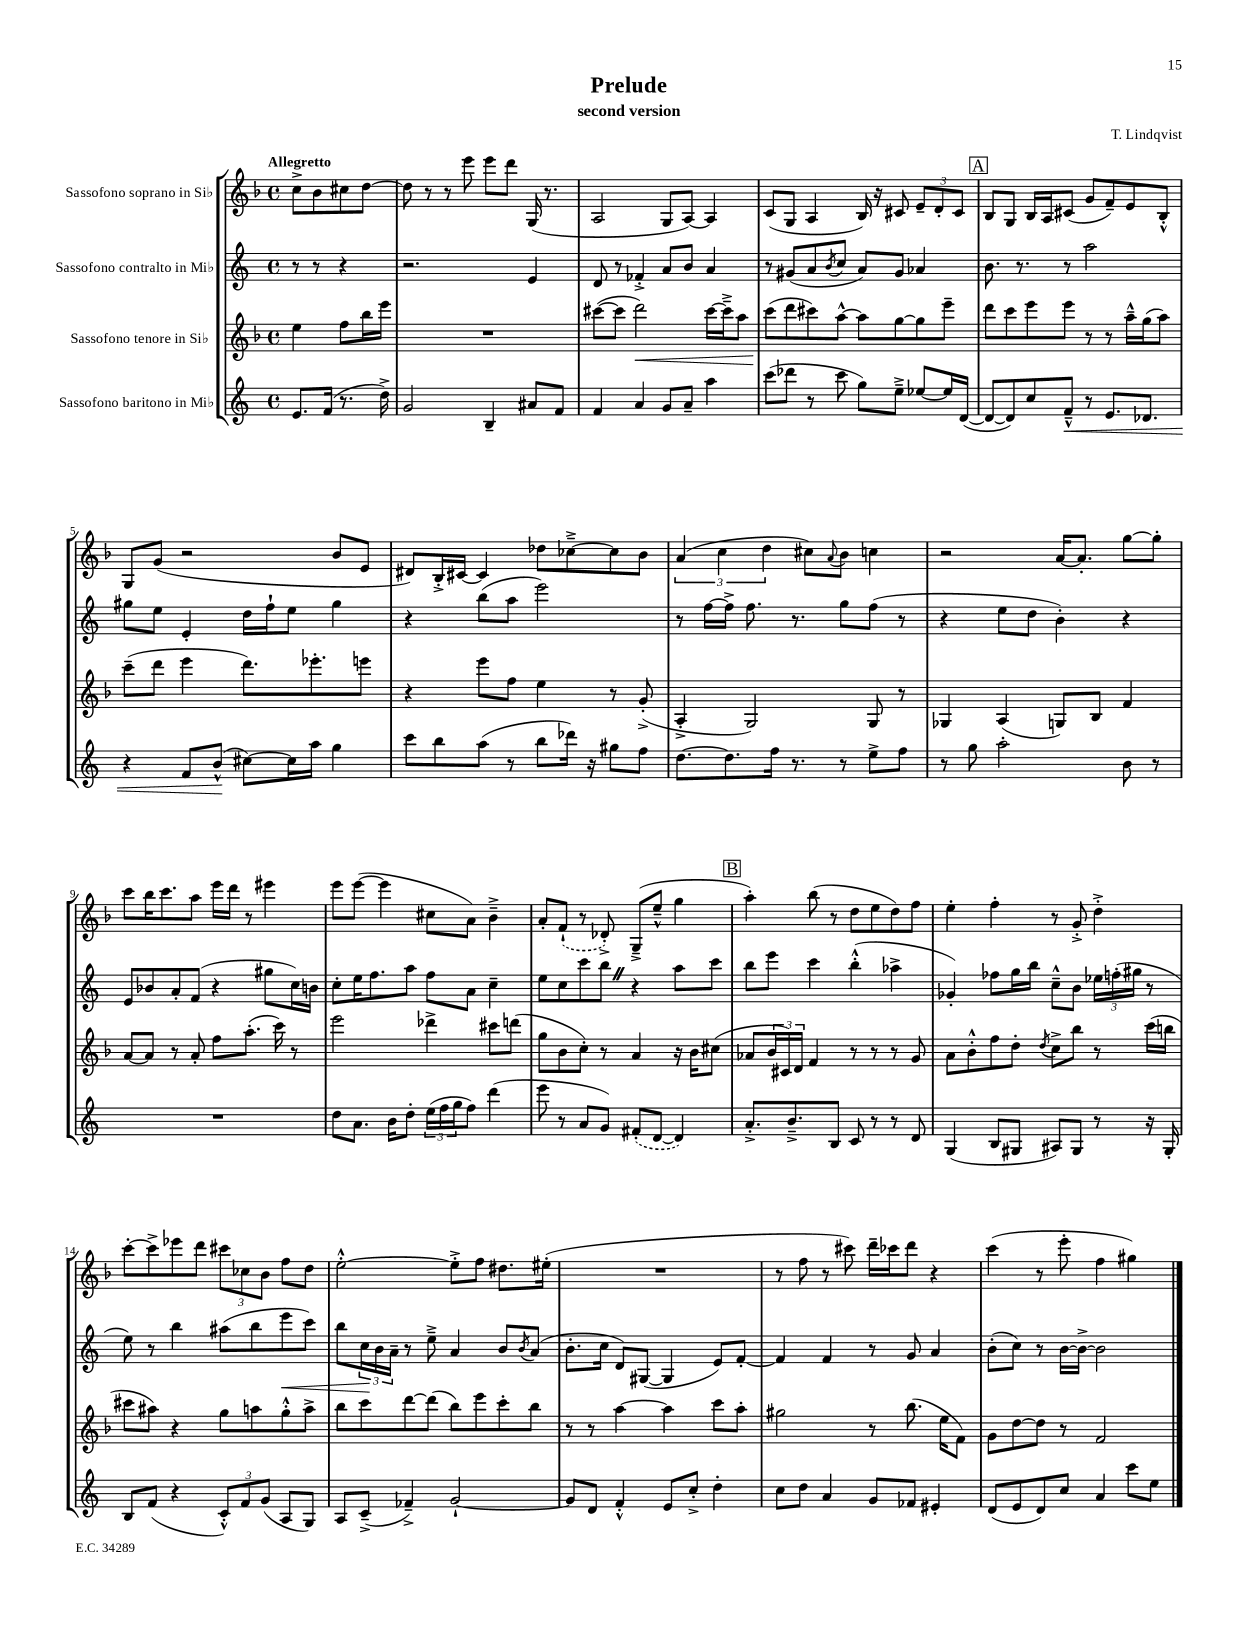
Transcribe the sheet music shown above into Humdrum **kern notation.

**kern	**dynam	**kern	**dynam	**kern	**dynam	**kern
*part4	*part4	*part3	*part3	*part2	*part2	*part1
*staff4	*staff4	*staff3	*staff3	*staff2	*staff2	*staff1
*I"Sassofono baritono in Mi♭	*	*I"Sassofono tenore in Si♭	*	*I"Sassofono contralto in Mi♭	*	*I"Sassofono soprano in Si♭
*clefG2	*	*clefG2	*	*clefG2	*	*clefG2
*k[]	*	*k[b-]	*	*k[]	*	*k[b-]
*M4/4	*	*M4/4	*	*M4/4	*	*M4/4
*met(c)	*	*met(c)	*	*met(c)	*	*met(c)
=	=	=	=	=	=	=
!	!	!	!	!	!	!LO:TX:a:B:t=Allegretto
8.e/L	.	4ee\	.	8r	.	8cc^\L
.	.	.	.	8r	.	8b-\
(16f/Jk	.	.	.	.	.	.
8.r	.	8ff\L	.	4r	.	8cc#X\
.	.	16bb-\L	.	.	.	[8dd\J
16dd^\)	.	16eee\JJ	.	.	.	.
=1	=1	=1	=1	=1	=1	=1
2g/	.	1r	.	2.r	.	8dd\]
.	.	.	.	.	.	8r
.	.	.	.	.	.	8r
.	.	.	.	.	.	8eee\
4B~/	.	.	.	.	.	8eee\L
.	.	.	.	.	.	8ddd\J
8a#X/L	.	.	.	4e/	.	(16G/
.	.	.	.	.	.	8.r
8f/J	.	.	.	.	.	.
=2	=2	=2	=2	=2	=2	=2
4f/	.	([8ccc#X\L	.	8d/	.	2A/
.	.	8ccc#\J]	.	8r	.	.
!	!	!	!LO:HP:b	!	!	!
4a/	.	2ddd\)	<	4f-X'^/	.	.
8g/L	.	.	.	8a/L	.	8G/L
8a~/J	.	.	.	8b/J	.	[8A/J)
4aa\	.	[16ccc#\LL	.	4a/	.	4A/]
.	.	16ccc#~^\J]	.	.	.	.
.	.	8aa\J	.	.	.	.
=3	=3	=3	=3	=3	=3	=3
(8ccc\L	.	(8ccc\L	.	8r	.	(8c/L
8ddd-X\J	.	8ddd\	[	(8g#X/L	.	8G/J
8r	.	8ccc#X\)	.	8a/	.	4A/
.	.	.	.	8qb/	.	.
8ccc\	.	[8aa^^\J	.	8cc/J	.	.
8gg\L)	.	8aa\L]	.	8a/L)	.	16B-/)
.	.	.	.	.	.	16r
8ee~^\J	.	[8gg\	.	8g#/J	.	8c#X/
[8ee-X/L	.	8gg\]	.	4a-X/	.	12e~/L
.	.	.	.	.	.	12d'/
16ee-/L]	.	8eee~\J	.	.	.	.
.	.	.	.	.	.	12c#/J
([16d/JJ	.	.	.	.	.	.
!!LO:REH:place=s1:t=A
=4	=4	=4	=4	=4	=4	=4
8d/L_	.	8ddd\L	.	8.b\	.	8B-/L
8d/])	.	8ccc\	.	.	.	8G/J
.	.	.	.	8.r	.	.
8cc/	.	8eee\	.	.	.	16B-/LL
.	.	.	.	.	.	16A/J
!	!LO:HP:b	!	!	!	!	!
8f~^^/J	<	8eee\J	.	8r	.	(8c#X/J
8r	.	8r	.	2aa\	.	8g/L
8.e/L	.	8r	.	.	.	8f~/)
.	.	16aa~^^\LL	.	.	.	8e/
8.d-X/J	.	(16gg\J	.	.	.	.
.	.	8aa\J)	.	.	.	8B-'^^/J
!!LO:LB:g=z
=5	=5	=5	=5	=5	=5	=5
4r	.	(8ccc~\L	.	8gg#X\L	.	8G/L
.	.	8ddd\J	.	8ee\J	.	(8g/J
8f/L	.	4eee\	.	4e'/	.	2r
(8b^^/J	.	.	.	.	.	.
[8cc#X\L)	[	8.ddd\L)	.	16dd\LL	.	.
.	.	.	.	16ff`\J	.	.
16cc#\L]	.	.	.	8ee\J	.	.
16aa\JJ	.	8.eee-X'\	.	.	.	.
4gg\	.	.	.	4gg#\	.	8b-/L
.	.	8eeen\J	.	.	.	8e/J
=6	=6	=6	=6	=6	=6	=6
8ccc\L	.	4r	.	4r	.	8d#X/L)
8bb\	.	.	.	.	.	16B-'^/L
.	.	.	.	.	.	[16c#X/JJ
(8aa\J	.	8eee\L	.	(8bb\L	.	4c#/]
8r	.	8ff\J	.	8aa\J	.	.
8bb\L	.	4ee\	.	2eee\)	.	8dd-X\L
16ddd-X\Jk)	.	.	.	.	.	[8cc-X~^\
16r	.	.	.	.	.	.
8gg#X\L	.	8r	.	.	.	8cc-\]
8ff\J	.	(8g'^/	.	.	.	8b-\J
=7	=7	=7	=7	=7	=7	=7
[8.dd\L	.	4A'^/	.	8r	.	(6a/
.	.	.	.	[16ff\LL	.	.
.	.	.	.	.	.	6cc\
8.dd\]	.	.	.	16ff^\JJ]	.	.
.	.	2G/)	.	8.ff\	.	.
.	.	.	.	.	.	6dd\
16ff\Jk	.	.	.	.	.	.
8.r	.	.	.	8.r	.	.
.	.	.	.	.	.	8cc#X\L)
.	.	.	.	.	.	8qqa/
8r	.	.	.	8gg\L	.	8b-\J
8ee^\L	.	8G/	.	(8ff\J	.	4ccn\
8ff\J	.	8r	.	8r	.	.
=8	=8	=8	=8	=8	=8	=8
8r	.	4G-X/	.	4r	.	2r
8gg\	.	.	.	.	.	.
2aa'\	.	(4A/	.	8ee\L	.	.
.	.	.	.	8dd\J	.	.
.	.	8Gn/L)	.	4b'\)	.	[16a/KL
.	.	.	.	.	.	8.a'/J]
.	.	8B-/J	.	.	.	.
8b\	.	4f/	.	4r	.	[8gg\L
8r	.	.	.	.	.	8gg'\J]
!!LO:LB:g=z
=9	=9	=9	=9	=9	=9	=9
1r	.	[8a/L	.	8e/L	.	8ccc\L
.	.	8a/J]	.	8b-X/	.	16bb-\K
.	.	.	.	.	.	8.ccc\
.	.	8r	.	8a'/	.	.
.	.	8a'/	.	(8f/J	.	8aa\J
.	.	8ff\L	.	4r	.	16eee\LL
.	.	.	.	.	.	16ddd\JJ
.	.	(8.aa'\J	.	.	.	8r
.	.	.	.	8gg#X\L	.	4eee#X\
.	.	16ccc\)	.	.	.	.
.	.	8r	.	16cc\L)	.	.
.	.	.	.	16bn\JJ	.	.
=10	=10	=10	=10	=10	=10	=10
8dd\L	.	2eee\	.	8cc'\L	.	8eee\L
8.a\J	.	.	.	16ee\K	.	([8eee\J
.	.	.	.	8.ff\	.	.
.	.	.	.	.	.	4eee\]
16b\KL	.	.	.	.	.	.
8dd'\J	.	.	.	8aa\J	.	.
(24ee\LL	.	4ddd-X^\	.	8ff\L	.	8cc#X\L
24ff\	.	.	.	.	.	.
24gg\J	.	.	.	.	.	.
8ff\J)	.	.	.	8a\J	.	8a\J)
(4ddd\	.	8ccc#X\L	.	4cc~\	.	4b-~^\
.	.	(8dddn\J	.	.	.	.
=11	=11	=11	=11	=11	=11	=11
8eee\	.	8gg\L	.	8ee\L	.	8a'/L
8r	.	8b-\	.	8cc\	.	(8f`/J
8a/L	.	8cc'\J)	.	8ccc\	.	8r
8g/J)	.	8r	.	8bbZ\J	.	8d-X'^/)
(8f#X'/L	.	4a/	.	4r	.	(8G~^/L
[8d/J	.	.	.	.	.	8ee~^^/J
4d/])	.	16r	.	8aa\L	.	4gg\
.	.	16b-\KL	.	.	.	.
.	.	(8cc#X\J	.	8ccc\J	.	.
!!LO:REH:place=s1:t=B
=12	=12	=12	=12	=12	=12	=12
8.a'^/L	.	8a-X/L	.	8bb\L	.	4aa'\)
.	.	24b-/L	.	8eee\J	.	.
.	.	24c#X/)	.	.	.	.
8.b~^/	.	.	.	.	.	.
.	.	24d/JJ	.	.	.	.
.	.	4f/	.	4ccc\	.	(8bb-\
8B/J	.	.	.	.	.	8r
8c/	.	8r	.	(4bb'^^\	.	8dd\L
8r	.	8r	.	.	.	8ee\
8r	.	8r	.	4aa-X^\	.	8dd\)
8d/	.	8g/	.	.	.	8ff\J
=13	=13	=13	=13	=13	=13	=13
(4G/	.	8a\L	.	4g-X'/)	.	4ee'\
.	.	8b-'^^\	.	.	.	.
8B/L	.	8ff\	.	8ff-X\L	.	4ff'\
8G#X/J	.	8dd'\J	.	16gg\L	.	.
.	.	.	.	16bb\JJ	.	.
.	.	8qdd/	.	.	.	.
8A#X/L)	.	8cc^\L	.	8cc~^^\L	.	8r
8G#/J	.	8bb-\J	.	8b\J	.	8g'^/
8r	.	8r	.	24ee-X\LL	.	4dd'^\
.	.	.	.	(24ffn'\	.	.
.	.	.	.	24gg#X\JJ	.	.
16r	.	(16ccc\LL	.	8r	.	.
16G#'/	.	16bbn\JJ	.	.	.	.
!!LO:LB:g=z
=14	=14	=14	=14	=14	=14	=14
8B/L	.	8ccc#X\L	.	8ee\)	.	[8ccc'\L
(8f/J	.	8aa#X\J)	.	8r	.	8ccc^\]
4r	.	4r	.	4bb\	.	8eee-X\
.	.	.	.	.	.	8ddd\J
12c'^^/L)	.	8gg\L	.	(8aa#X\L	.	12ccc#X\L
12f/	.	.	.	.	.	12cc-X\
.	.	8aan\	.	8bb\	.	.
(12g/J	.	.	.	.	.	12b-\J
!	!	!	!	!	!LO:HP:b	!
8A/L	.	8gg'^^\	.	8eee\	<	8ff\L
8G/J)	.	8aa^\J	.	8ccc\J)	.	8dd\J
=15	=15	=15	=15	=15	=15	=15
8A/L	.	8bb-\L	.	8bb\L	.	[2ee'^^\
(8c~^/J	.	8ccc\	.	24cc\L	.	.
.	.	.	.	24b\	[	.
.	.	.	.	24a~\JJ	.	.
4f-X~^/)	.	[8ddd\	.	8r	.	.
.	.	(8ddd\J]	.	8ee~^\	.	.
[2g`/	.	8bb-\L)	.	4a/	.	8ee'^\L]
.	.	8eee\	.	.	.	8ff\J
.	.	8ccc'\	.	8b/L	.	8.dd#X\L
.	.	.	.	8qb/	.	.
.	.	8bb-\J	.	(8a/J	.	.
.	.	.	.	.	.	(16ee#X'\Jk
=16	=16	=16	=16	=16	=16	=16
8g/L]	.	8r	.	8.b'\L	.	1r
8d/J	.	8r	.	.	.	.
.	.	.	.	16cc\Jk	.	.
4f'^^/	.	[4aa\	.	8d/L)	.	.
.	.	.	.	([8G#X/J	.	.
8e/L	.	4aa\]	.	4G#/]	.	.
8cc'^/J	.	.	.	.	.	.
4dd'\	.	8ccc\L	.	8e/L)	.	.
.	.	8aa'\J	.	[8f'/J	.	.
=17	=17	=17	=17	=17	=17	=17
8cc\L	.	2gg#X\	.	4f/]	.	8r
8dd\J	.	.	.	.	.	8ff\
4a/	.	.	.	4f/	.	8r
.	.	.	.	.	.	8ccc#X\)
8g/L	.	8r	.	8r	.	16ddd~\LL
.	.	.	.	.	.	16ccc-X\J
8f-X/J	.	(8.bb-\	.	8g/	.	8ddd\J
4e#X'/	.	.	.	4a/	.	4r
.	.	16ee\KL	.	.	.	.
.	.	8f\J)	.	.	.	.
=18	=18	=18	=18	=18	=18	=18
(8d/L	.	8g\L	.	(8b'\L	.	(4ccc\
8e/	.	[8dd\	.	8cc\J)	.	.
8d/)	.	8dd\J]	.	8r	.	8r
8cc/J	.	8r	.	[16b\LL	.	8eee'\
.	.	.	.	16b^\JJ_	.	.
4a/	.	2f/	.	2b\]	.	4ff\
8ccc\L	.	.	.	.	.	4gg#X\)
8ee\J	.	.	.	.	.	.
==	==	==	==	==	==	==
*-	*-	*-	*-	*-	*-	*-
